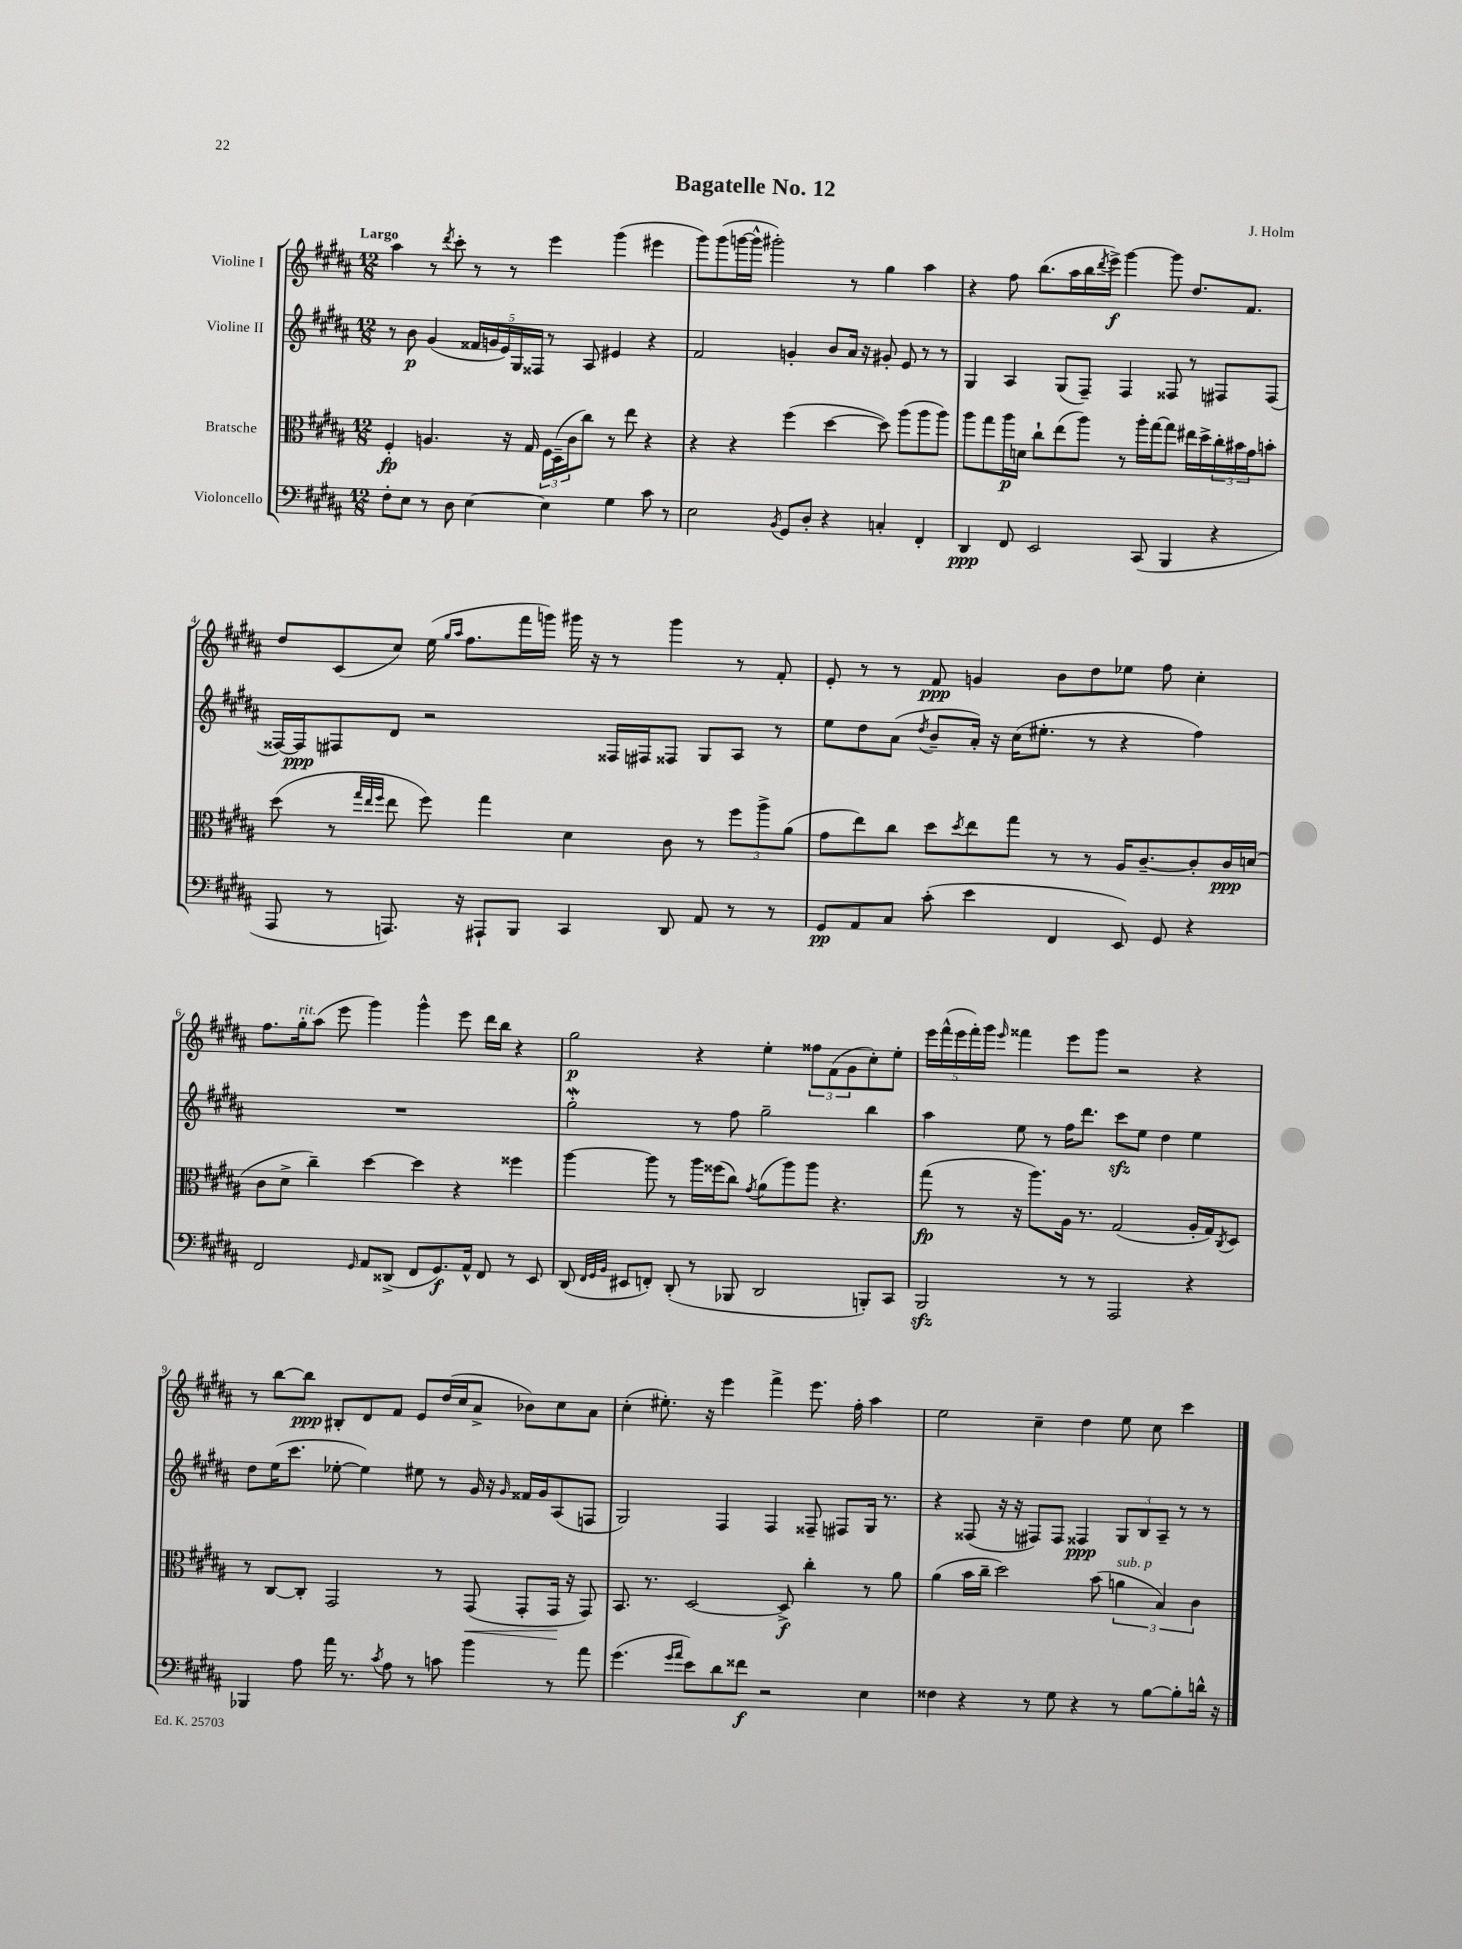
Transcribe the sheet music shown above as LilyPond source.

\header { title = "Bagatelle No. 12" composer = "J. Holm" }
<<
\new StaffGroup <<
\new Staff = "s0" \with { instrumentName = "Violine I" } {
    \clef treble \key b \major \numericTimeSignature \time 12/8 \tempo "Largo"
    ais''4 r8 \acciaccatura { dis'''8 } cis'''8-. r8 r8 e'''4 gis'''4( eis'''4 |
    gis'''8) gis'''8( g'''16~ g'''16-^ gis'''2-.) r8 gis''4 ais''4 |
    r4 fis''8 b''8.( ais''16 b''16 \acciaccatura { dis'''8 } e'''16->\f) gis'''4~ gis'''8 dis''8. fis'8. |
    dis''8 cis'8( cis''8) e''16( \grace { gis''16 ais''16 } fis''8. fis'''16 g'''16) gis'''16 r16 r8 gis'''4 r8 fis'8-. |
    e'8-. r8 r8 fis'8\ppp g'4 b'8 dis''8 ees''8 fis''8 cis''4-. |
    fis''8. gis''16-.^\markup { \italic "rit." } ais''8( e'''8 gis'''4) gis'''4-^ e'''8 dis'''16 b''16 r4 |
    gis''2\p r4 e''4-. \tuplet 3/2 { fisis''8 fis'8( gis'8 } cis''8-.) e''8-. |
    \tuplet 5/4 { e'''16 fis'''16-^( e'''16 fis'''16-.) gis'''16 } \grace { e'''16 } fisis'''4 e'''8 gis'''8 r2 r4 |
    r8 b''8~ b''8\ppp bis8-. dis'8 fis'8 e'8 dis''16( cis''16 ais'8-> bes'8) cis''8 ais'8 |
    cis''4-.( eis''8.-.) r16 e'''4 fis'''4-> e'''8. fis''16-. ais''4 |
    e''2 cis''4-- dis''4 e''8 cis''8 cis'''4 \bar "|." |
}
\new Staff = "s1" \with { instrumentName = "Violine II" } {
    \clef treble \key b \major \numericTimeSignature \time 12/8
    r8 b'8\p gis'4( \tuplet 5/4 { fisis'16 g'16 e'16) gis16 fisis16 } r8 ais8 eis'4 r4 |
    fis'2 g'4-. b'8 ais'16 r16 gis'8-. e'8 r8 r8 |
    gis4 ais4 gis8( fis8--) fis4 fisis8 r8 fis8 fis8( |
    fisis16~) fisis16\ppp fis8 dis'8 r2 fisis16 fis16 fisis8 gis8 ais8 r8 |
    e''8 dis''8 ais'8( \acciaccatura { dis''8 } b'8-- ais'16-.) r16 cis''16( eis''8.-. r8 r4 fis''4) |
    R1. |
    gis''2-.\mordent r8 fis''8 gis''2-- b''4 |
    ais''4 e''8 r8 fis''16 dis'''8. cis'''8\sfz e''8 dis''4 e''4 |
    dis''8 e''16( cis'''8. ees''8~-. ees''4) eis''8 r8 gis'16 r16 \grace { gis'16 } fisis'16 gis'16 ais8( f8 |
    gis2) fis4 fis4 fisis8-- fis8 gis16 r8. |
    r4 fisis8( r16 r16 fis8) fis8 fisis4\ppp \tuplet 3/2 { gis8 b8 ais8-- } r8 r8 \bar "|." |
}
\new Staff = "s2" \with { instrumentName = "Bratsche" } {
    \clef alto \key b \major \numericTimeSignature \time 12/8
    fis4-.\fp a4. r16 gis16 \tuplet 3/2 { fis16 dis16--( cis'16 } cis''8) r8 e''8 r4 |
    r4 r4 fis''4( dis''4~ dis''8) ais''8( ais''8 ais''8) |
    ais''8 gis''8 ais''16\p d'16 cis''8-! e''8( ais''8) r8 ais''16-. gis''16~ gis''8 eis''16 dis''16-> \tuplet 3/2 { cis''16-. bis'16 gis'16 } b'8-. |
    dis''8( r8 \grace { gis''32 e''32 fis''32 } e''8 fis''8) gis''4 dis'4 cis'8 r8 \tuplet 3/2 { fis''8 ais''8-> ais'8( } |
    gis'8 e''8) cis''8 dis''8 \acciaccatura { dis''8 } e''8 gis''8 r8 r8 ais16 cis'8.~-- cis'8-. cis'16\ppp d'16( |
    cis'8 dis'8-> cis''4--) dis''4~ dis''4 r4 fisis''4 |
    ais''4~ ais''8 r8 ais''16 fisis''16( cis''8) \acciaccatura { gis'8 } ais'8( ais''8) ais''8 r4. |
    gis''8\fp( r8 r16 ais''8.) ais16 r8. gis2( ais16-. gis16) \acciaccatura { cis8 } dis8 |
    r8 cis8~ cis8-. gis,2 r8 gis,8\<( gis,8-. gis,16\! r16 gis,8) |
    b,8. r8. dis2~ dis8->\f cis''4-. r8 ais'8 |
    ais'4( b'16 cis''16-- dis''2) b'8( \tuplet 3/2 { a'4^\markup { \italic "sub. p" } b4) cis'4 } \bar "|." |
}
\new Staff = "s3" \with { instrumentName = "Violoncello" } {
    \clef bass \key b \major \numericTimeSignature \time 12/8
    fis8-. e8 r8 dis8 e4~ e4 gis4 cis'8 r8 |
    e2 \acciaccatura { b,8 } gis,8 dis8-. r4 c4-. fis,4-. |
    dis,4\ppp fis,8 e,2 cis,8( b,,4 r4 |
    ais,,8 r8 a,,8.) r16 ais,,8-! b,,8 cis,4 dis,8 ais,8 r8 r8 |
    gis,8\pp ais,8 cis8 cis'8-.( e'4 fis,4 e,8) gis,8 r4 |
    fis,2 \grace { gis,16 } ais,8 disis,8->( fis,8 gis,8.\f) ais,16-^ fis,8 r8 e,8 |
    dis,8( \grace { fis,32 gis,32 b,32 } eis,8 f,8-.) dis,8-.( r8 bes,,8 dis,2 b,,8-.) cis,8 |
    b,,2\sfz r8 r8 ais,,2 r4 |
    bes,,4 ais8 ais'16 r8. \acciaccatura { cis'8 } ais8 r8 c'8 b'4 r8 ais'8 |
    gis'4.( \grace { gis'16 ais'16 } e'8) dis'8 fisis'8\f r2 e4 |
    fisis4 r4 r8 gis8 r4 r8 b8~ b8-. d'16-^ r16 \bar "|." |
}
>>
>>
